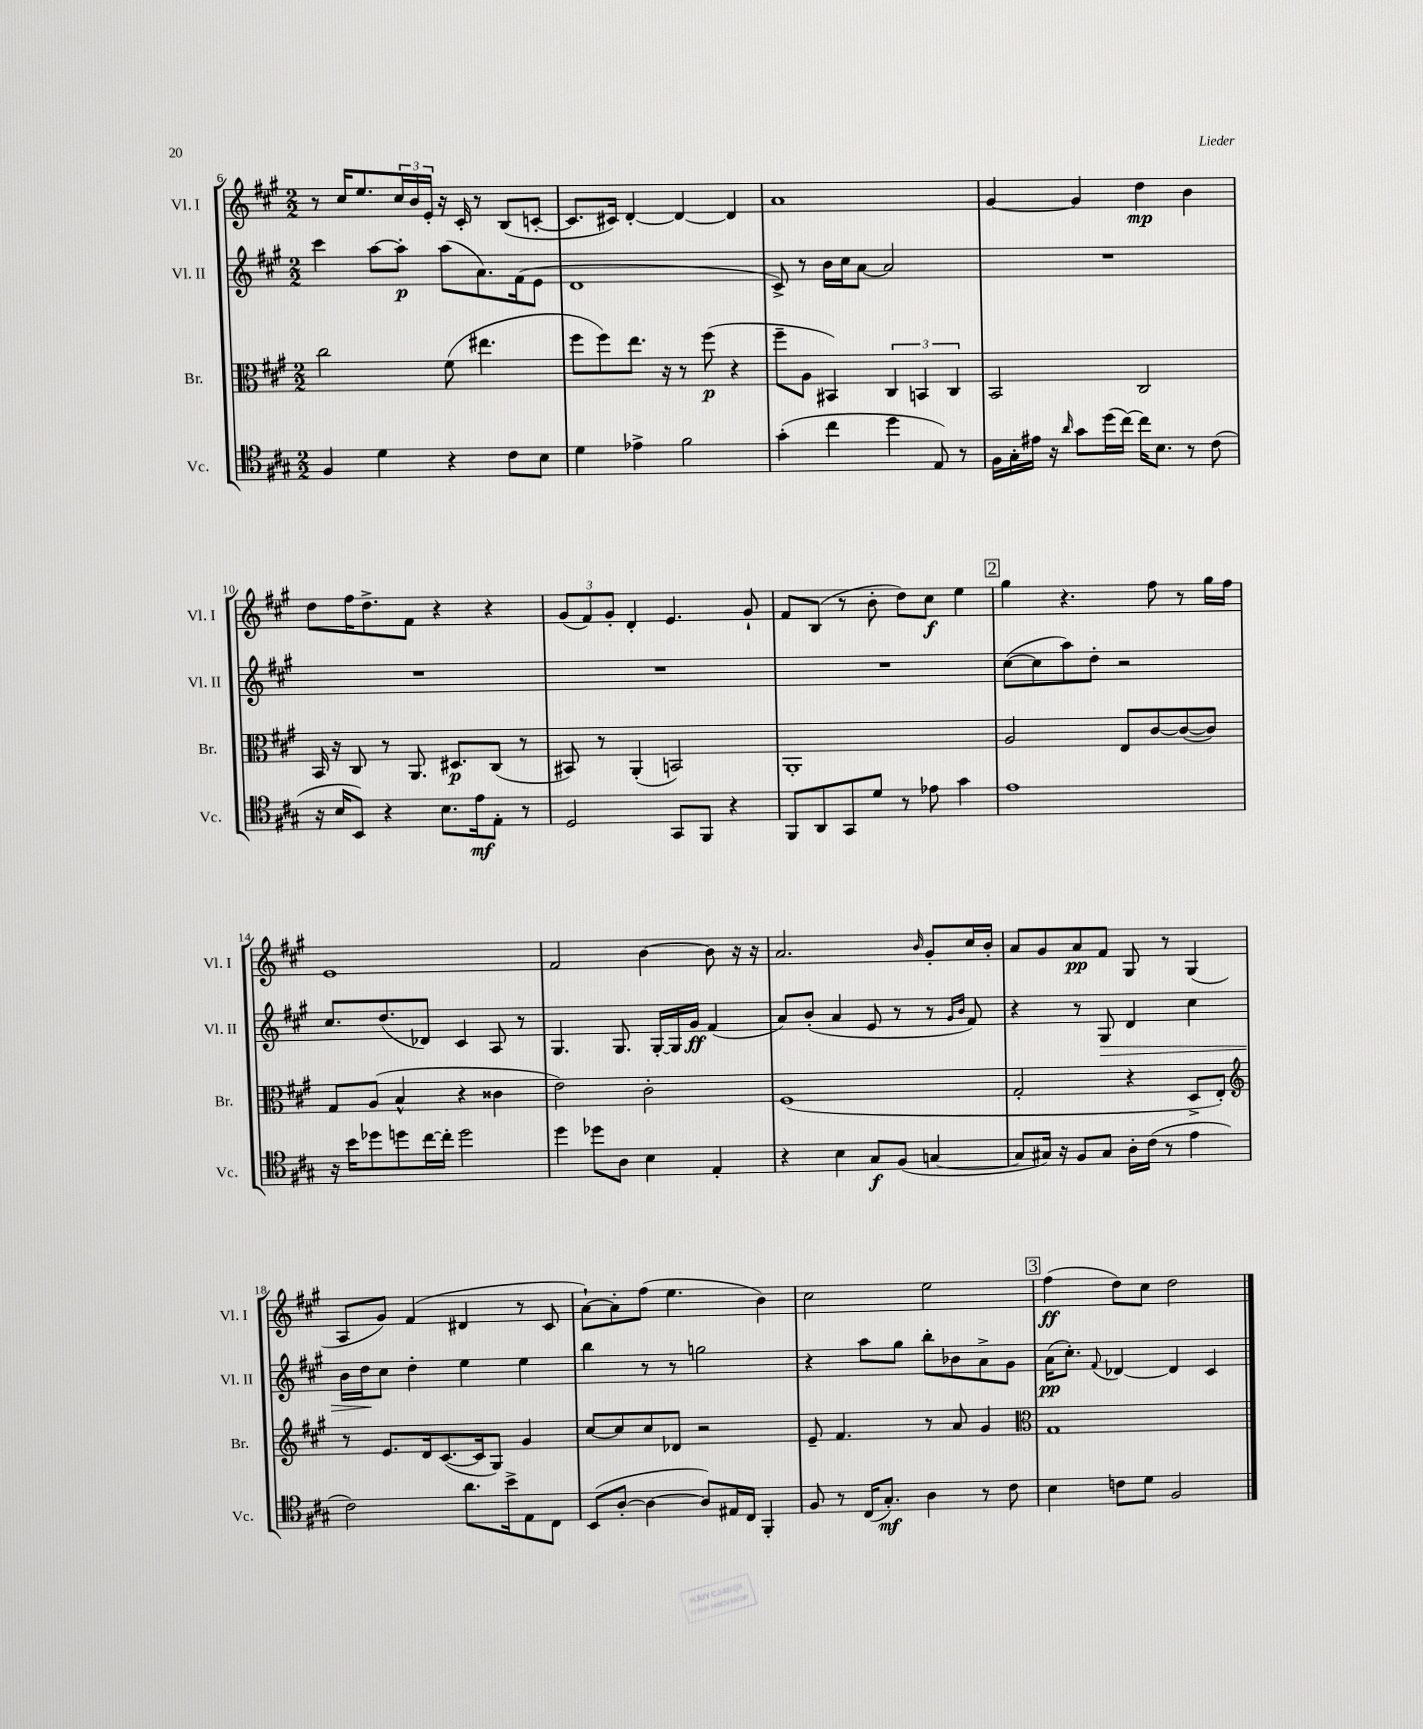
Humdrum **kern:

**kern	**kern	**kern	**kern
*staff4	*staff3	*staff2	*staff1
*clefC4	*clefC3	*clefG2	*clefG2
*k[f#c#g#]	*k[f#c#g#]	*k[f#c#g#]	*k[f#c#g#]
*M2/2	*M2/2	*M2/2	*M2/2
4F#/	2cc#\	4ccc#\	8r
.	.	.	16cc#/LK
.	.	.	8.ee/
4d\	.	[8aa\L	.
.	.	8aa'\]J	24cc#/L
.	.	.	24b/
.	.	.	24e'/JJ
4r	(8f#\	(8aa\L	16r
.	.	.	16c#'/
.	4.ee#\	8.a\)	8r
8c#\L	.	.	(8B/L
.	.	(16f#\k	.
8B\J	.	8e\J	[8c'/J
=	=	=	=
4d\	8ff#\L	1d	8.c/]L
.	8ff#\)	.	.
.	.	.	16c#/Jk)
4e-^\	8.ee\J	.	[4d'/
.	16r	.	.
2f#\	8r	.	4d/_
.	(8ff#\	.	.
.	4r	.	4d/]
=	=	=	=
(4g#'\	8ff#~\L	8c#^/)	1a
.	8A\J	8r	.
4cc#\	4BB#/)	16b\LL	.
.	.	16cc#\J	.
.	.	[8a\J	.
4dd\	6C#/	2a/]	.
.	6BB/	.	.
8E/)	.	.	.
.	6C#/	.	.
8r	.	.	.
=	=	=	=
16F#\LL	2BB/	1r	[4g#/
16G#'\	.	.	.
16e#\JJ	.	.	.
16r	.	.	.
16qqa/	.	.	.
8g#\L	.	.	4g#/]
(16dd\L	.	.	.
[16cc#\JJ)	.	.	.
16cc#\]LK	2C#/	.	4dd\
8.B\J	.	.	.
8r	.	.	4b\
(8c#\	.	.	.
=	=	=	=
16r	16BB/	1r	8dd\L
16B/LK	16r	.	.
8BB/J)	8C#/	.	16ff#\K
.	.	.	8.dd^\
4r	8r	.	.
.	8.AA/	.	8f#\J
8.B\L	.	.	4r
.	8.D#/L	.	.
16e\k	.	.	.
8E'\J	(8C#/J	.	4r
8r	8r	.	.
=	=	=	=
2D/	8BB#/)	1r	(12g#/L
.	.	.	12f#/)
.	8r	.	.
.	.	.	12g#'/J
.	(4AA'/	.	4d'/
8GG#/L	2BB/)	.	4.e/
8FF#/J	.	.	.
4r	.	.	.
.	.	.	8g#`/
=	=	=	=
8FF#/L	1AA'	1r	8f#/L
8AA/	.	.	(8B/J
8GG#/	.	.	8r
8d/J	.	.	8b'\
8r	.	.	8dd\L)
8e-\	.	.	8cc#\J
4g#\	.	.	4ee\
=	=	=	=
1e	2A/	([8cc#\L	4gg#\
.	.	8cc#\]	.
.	.	8aa\)	4.r
.	.	8dd'\J	.
.	8E/L	2r	.
.	[8c#/	.	8ff#\
.	(8c#/_	.	8r
.	8c#/]J)	.	16gg#\LL
.	.	.	16ff#\JJ
=	=	=	=
16r	8G#/L	8.cc#/L	1e
16b\LK	.	.	.
8dd-\	(8A/J	.	.
.	.	(8.dd/	.
8dd\	4B^^/	.	.
[16cc#\L	.	8d-/J)	.
16cc#'\]JJ	.	.	.
2dd\	4r	4c#/	.
.	4c##\	8A/	.
.	.	8r	.
=	=	=	=
4dd\	2e\)	4.G#/	2f#/
8dd-\L	.	.	.
8A\J	.	8.G#/	.
4B\	2c#'\	.	[4b\
.	.	[16G#'/LL	.
.	.	16G#/]	.
.	.	16g#/JJ	.
4E'/	.	(4f#/	8b\]
.	.	.	16r
.	.	.	16r
=	=	=	=
4r	(1F#	8a/L)	2.a/
.	.	(8b'/J	.
4B\	.	4a/	.
8G#/L	.	8e/	.
(8F#/J	.	8r	.
.	.	.	16qqb/
[4G/	.	8r	8g#'/L
.	.	16qqg#/LL	.
.	.	16qqb/JJ	.
.	.	8f#/)	16cc#/L
.	.	.	16b'/JJ
=	=	=	=
8G/]L	2G#'/	4r	8a/L
16G#/Jk)	.	.	8g#/
16r	.	.	.
8F#/L	.	8r	8a/
8G#/J	.	8G#/	8f#/J
16A'\LL	4r	4d/	8G#/
(16c#\JJ	.	.	.
8r	.	.	8r
4e\	8D^/L	4cc#\	(4G#/
.	8E'/J)	.	.
=	=	=	=
*	*clefG2	*	*
2c#\)	8r	16b\LL	8A/L
.	.	16dd\J	.
.	8.e/L	8cc#\J	8g#/J)
.	.	4dd'\	(4f#/
.	16d/k	.	.
.	([8.c#/	.	.
8.a\L	.	4ee\	4d#/
.	16c#/]k	.	.
.	8G#/J)	.	.
16b^\k	.	.	.
8E\	4g#/	4ee\	8r
8C#\J	.	.	8c#/
=	=	=	=
(8BB/L	[8cc#/L	4bb\	[8a`\L)
[8A'/J	8cc#/]	.	8a'\]
4A\_	8cc#/	8r	(8ff#\J
.	8d-/J	8r	4.ee\
8A/]L)	2r	2gg\	.
16E#/L	.	.	.
16C#/JJ	.	.	.
4FF#'/	.	.	4b\)
=	=	=	=
8F#/	8e~/	4r	2cc#\
8r	4.f#/	.	.
(16C#/LK	.	8aa\L	.
8.G#'/J)	.	.	.
.	.	8gg#\J	.
4A\	8r	8bb'\L	2ee\
.	8a/	8b-\	.
8r	4g#/	8a^\	.
8c#\	.	8g#\J	.
=	=	=	=
*	*clefC3	*	*
4B\	1G#	(16a\LK	(4ff#\
.	.	8.cc#'\J)	.
.	.	8qqf#/	.
8c\L	.	[4d-/	8dd\L)
8d\J	.	.	8cc#\J
2F#/	.	4d-/]	2dd\
.	.	4c#/	.
==	==	==	==
*-	*-	*-	*-
